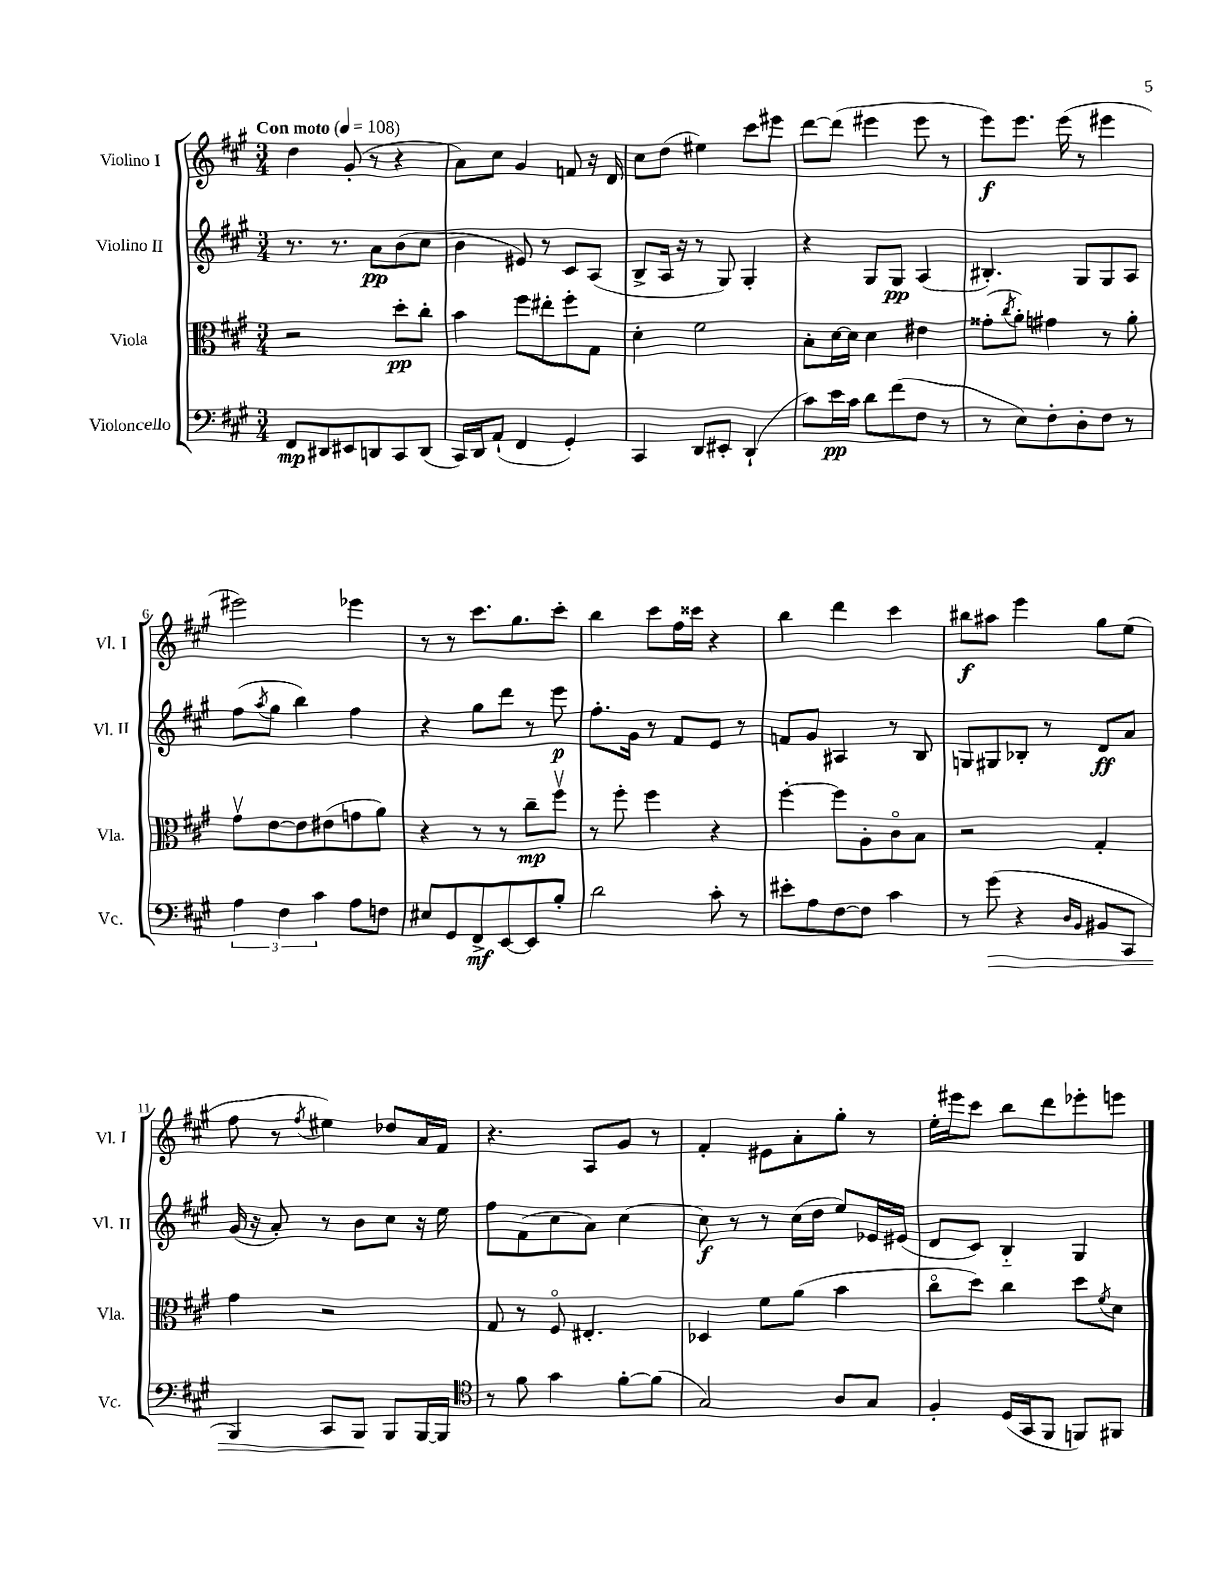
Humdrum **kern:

**kern	**kern	**kern	**kern
*staff4	*staff3	*staff2	*staff1
*clefF4	*clefC3	*clefG2	*clefG2
*k[f#c#g#]	*k[f#c#g#]	*k[f#c#g#]	*k[f#c#g#]
*M3/4	*M3/4	*M3/4	*M3/4
*MM108	*MM108	*MM108	*MM108
8FF#	2r	8.r	4dd
8DD#	.	.	.
.	.	8.r	.
8EE#	.	.	(8g#'
8DD	.	8a	8r
8CC#	8dd'	(8b	4r
(8DD	8cc#'	8cc#	.
=	=	=	=
16CC#)	4b	4b	8a)
16DD	.	.	.
(8AA`	.	.	8cc#
4FF#	8ff#	8e#)	4g#
.	8ee#'	8r	.
4GG#')	8ff#'	8c#	8f
.	8G#	(8A	16r
.	.	.	16d
=	=	=	=
4CC#	4d'	8B^	8cc#
.	.	16A	(8dd
.	.	16r	.
8DD	2f#	8r	4ee#)
8EE#'	.	8G#)	.
(4DD`	.	4G#'	8ccc#
.	.	.	8eee#
=	=	=	=
8c#)	8B'	4r	[8ddd
16e	[16d	.	(8ddd]
16c#	16d]	.	.
8d	4d	8G#	4eee#
(8f#	.	8G#	.
8F#	4e#	(4A	8eee#
8r	.	.	8r
=	=	=	=
8r	(8g##'	4.B#')	8eee)
.	8qcc#	.	.
8E)	8a')	.	8.eee
8F#'	4g#	.	.
.	.	.	(16eee
8D'	.	8G#	8r
8F#	8r	8G#	4eee#
8r	8a'	8A	.
=	=	=	=
6A	8g#v	(8ff#	2eee#)
.	.	8qaa	.
.	[8e	8gg#	.
6F#	.	.	.
.	8e]	4bb)	.
6c#	.	.	.
.	(8e#	.	.
8A	8g	4ff#	4eee-
8F	8a)	.	.
=	=	=	=
8E#	4r	4r	8r
8GG#	.	.	8r
8FF#^	8r	8gg#	8.ccc#
[8EE	8r	8ddd	.
.	.	.	8.gg#
8EE]	8cc#~	8r	.
8B'	8ff#v	8eee	8ccc#'
=	=	=	=
2d	8r	8.ff#'	4bb
.	8ff#'	.	.
.	.	16g#	.
.	4ff#	8r	8ccc#
.	.	8f#	16ff#
.	.	.	16ccc##
8c#'	4r	8e	4r
8r	.	8r	.
=	=	=	=
8e#'	[4ff#'	8f	4bb
8A	.	8g#	.
[8F#	8ff#]	4A#	4ddd
8F#]	8A'	.	.
4c#	8c#o	8r	4ccc#
.	8B	8B	.
=	=	=	=
8r	2r	8G	8bb#
(8g#	.	8G#	8aa#
4r	.	8B-'	4eee
.	.	8r	.
16qqD	.	.	.
16qqBB	.	.	.
8BB#	4G#'	8d	8gg#
8CC#	.	8a	(8ee
=	=	=	=
4BBB)	4g#	(16g#	8ff#
.	.	16r	.
.	.	8a')	8r
.	.	.	8qff#
8CC#	2r	8r	4ee#)
8BBB	.	8b	.
8BBB	.	8cc#	8dd-
[16BBB	.	16r	16a
16BBB]	.	16ee	16f#
=	=	=	=
*clefC4	*	*	*
8r	8G#	8ff#	4.r
8f#	8r	(8f#	.
4g#	8F#o	8cc#	.
.	4.E#'	8a)	8A
[8f#'	.	[4cc#	8g#
(8f#]	.	.	8r
=	=	=	=
2G#)	4D-	8cc#]	4f#'
.	.	8r	.
.	8f#	8r	8e#
.	(8a	(16cc#	8a'
.	.	16dd	.
8A	4b	8ee)	8gg#'
8G#	.	16e-	8r
.	.	(16e#	.
=	=	=	=
4F#'	8cc#o	8d	16ee'
.	.	.	16eee#
.	8dd)	8c#)	8ccc#
(16D	4cc#	4B'~	8bb
16GG#	.	.	.
8FF#	.	.	8ddd
8FF)	8dd	4G#	8eee-'
.	8qf#	.	.
8FF#	8d	.	8eee
==	==	==	==
*-	*-	*-	*-
